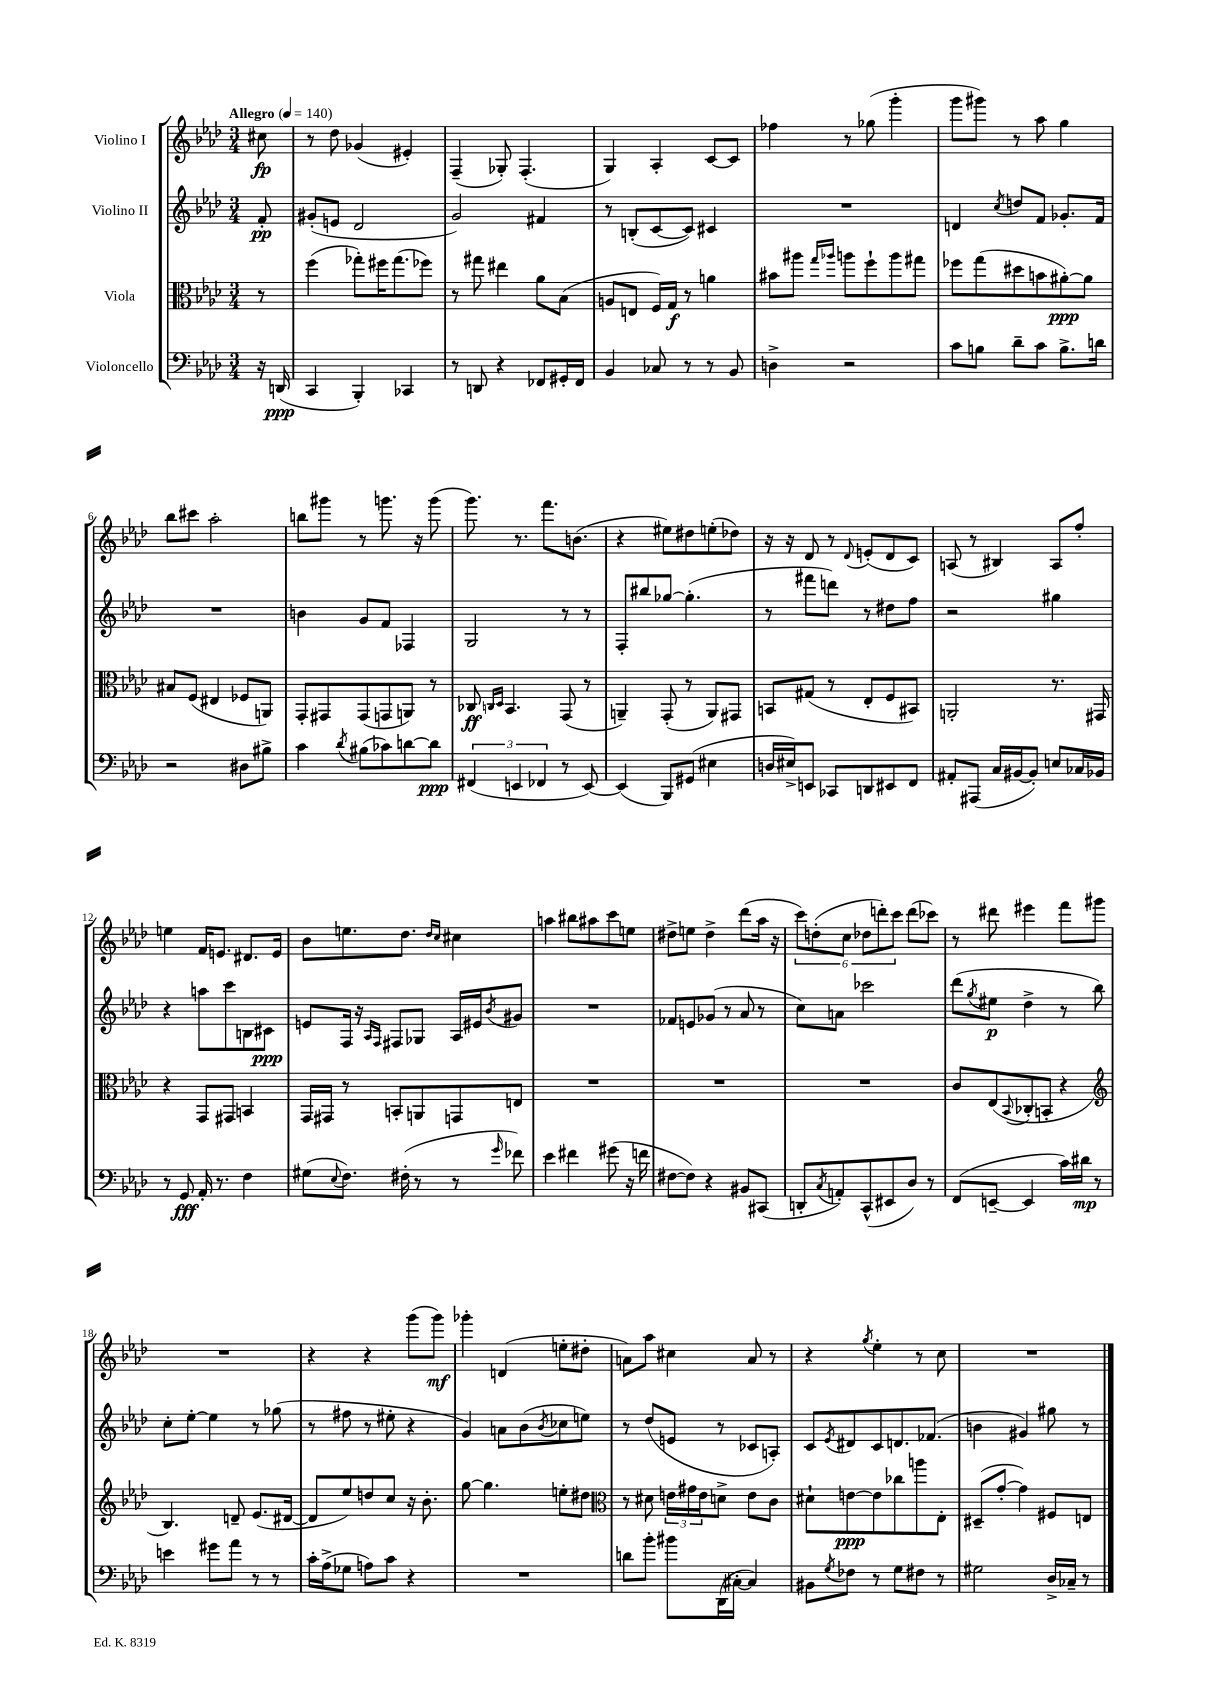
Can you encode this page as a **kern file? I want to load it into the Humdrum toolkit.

**kern	**kern	**kern	**kern
*staff4	*staff3	*staff2	*staff1
*clefF4	*clefC3	*clefG2	*clefG2
*k[b-e-a-d-]	*k[b-e-a-d-]	*k[b-e-a-d-]	*k[b-e-a-d-]
*M3/4	*M3/4	*M3/4	*M3/4
*MM140	*MM140	*MM140	*MM140
16r	8r	8f'	8cc#
(16DD	.	.	.
=	=	=	=
4CC	(4ff	(8g#'	8r
.	.	8e	8dd-
4BBB-')	8gg-')	2d-	(4g-
.	16ff#	.	.
.	(8.gg-	.	.
4CC-	.	.	4e#')
.	8ff-)	.	.
=	=	=	=
8r	8r	2g)	(4F~
8DD	8gg#	.	.
4r	4ee#	.	8G-')
.	.	.	(4.F'
8FF-	8a-	4f#	.
16GG#'	(8B-	.	.
16FF-	.	.	.
=	=	=	=
4BB-	8A	8r	4G)
.	8E	(8B'	.
8C-	16F)	[8c	4A-'
.	16G	.	.
8r	8r	8c])	.
8r	4a	4c#	[8c
8BB-	.	.	8c]
=	=	=	=
4D^	8b#	2.r	4ff-
.	8aa#	.	.
.	16qqgg	.	.
.	16qqaa-	.	.
2r	8aa	.	8r
.	8ff`	.	(8gg-
.	8aa	.	4ggg'
.	8gg#	.	.
=	=	=	=
8c	8ff-	4d	8ggg
8B	(8gg	.	8ggg#)
.	.	8qcc	.
8d-~	8dd#	8dd	8r
8c	8b	8f	8aa-
8.B^	[8a#')	8.g-'	4gg
.	8a#]	.	.
16d	.	16f	.
=	=	=	=
2r	8B#	2.r	8bb-
.	(8F	.	8ccc#
.	4E#	.	2aa-'
8D#	8F-	.	.
8B#^	8AA)	.	.
=	=	=	=
4c	8GG'	4b	8bb
.	8GG#	.	8ggg#
8qd-	.	.	.
(8B#	(8GG#	8g	8r
8c-)	8GG	8f	8.ggg
[8d	8AA)	4F-	.
.	.	.	16r
8d]	8r	.	(8ggg
=	=	=	=
(6FF#	8C-	2G	8.ggg)
.	16qqC	.	.
.	16qqD-	.	.
.	4.BB-	.	.
6EE	.	.	.
.	.	.	8.r
6FF-	.	.	.
.	.	.	8.fff
8r	(8GG	8r	.
.	.	.	(8.b
[8EE)	8r	8r	.
=	=	=	=
(4EE]	4AA~)	8F'	4r
.	.	8bb#	.
8BBB-)	(8GG'	[8gg-	8ee#)
(8GG#	8r	(4.gg-']	8dd#
4E#	8AA)	.	(8ee'
.	8GG#	.	8dd-)
=	=	=	=
16D	8BB	8r	16r
16E#^)	.	.	16r
8EE	(8G#	8fff#	8d-
8CC-	8r	8ddd)	8r
.	.	.	8qqd-
8DD	8E-'	8r	(8e'
8EE#	8F	8dd#	8d-
8FF	8BB#)	8ff	8c)
=	=	=	=
8AA#'	2AA'	2r	(8A
(8AAA#	.	.	8r
16C	.	.	4B#)
[16BB#	.	.	.
8BB#'])	.	.	.
8E	8.r	4gg#	8A
16C-	.	.	8ff'
16BB-	16GG#	.	.
=	=	=	=
8r	4r	4r	4ee
8GG	.	.	.
16AA-'	8GG	8aa	16f
8.r	.	.	8.e
.	8GG#	8ccc	.
4F	4BB	8B	8.d#
.	.	8c#	.
.	.	.	16e
=	=	=	=
(8G#	16GG	8e	8b-
.	16GG#	.	.
8qqE-	.	.	.
8.F)	8r	16F	8.ee
.	.	16r	.
.	.	16qqA-	.
.	.	16qqF	.
.	8BB'	8F#	.
(16F#'	.	.	8.dd-
8r	8AA	8G-	.
.	.	.	16qqdd-
.	.	.	16qqcc
8r	8GG	16A-	4cc#
.	.	16e#	.
16qqg	.	8qb-	.
8f-)	8E	8g#	.
=	=	=	=
4e-	2.r	2.r	4aa
4f#	.	.	8bb#
.	.	.	8aa#
(8g#	.	.	8ccc
16r	.	.	8ee
16f	.	.	.
=	=	=	=
[8F#	2.r	8f-	8dd#^
8F#])	.	8e	8ee
4r	.	(8g-	4dd#^
.	.	8r	.
8BB#	.	8a-	(8ddd-
(8CC#	.	8r	16aa-
.	.	.	16r
=	=	=	=
8DD'	2.r	8cc)	12ccc)
.	.	.	(12dd'
8qC	.	.	.
8AA')	.	8a	.
.	.	.	12cc
(8CC^^	.	2ccc-	12dd-
.	.	.	12ddd')
8EE#	.	.	.
.	.	.	12ccc
8D-)	.	.	(8ddd
8r	.	.	8ccc-)
=	=	=	=
(8FF	8c	(8ddd-	8r
.	.	8qgg	.
[8EE~	(8E-	8ee#	8ddd#
.	8qqBB-	.	.
4EE]	8C-'	4dd-^	4eee#
.	8BB'	.	.
16c)	4r	8r	8fff
16d#	.	.	.
8r	.	8bb-)	8ggg#
=	=	=	=
*	*clefG2	*	*
4e	4.B-)	8cc'	2.r
.	.	[8ee-'	.
8g#	.	4ee-]	.
8a-	8d~	.	.
8r	(8.e-	8r	.
8r	.	(8gg-	.
.	[16d#	.	.
=	=	=	=
16c'	8d#]	8r	4r
(16A-^	.	.	.
8G-	8ee-)	8ff#	.
8A)	8dd	8r	4r
8c	8cc	8ee#'	.
4r	16r	4r	(8ggg
.	8.b-'	.	.
.	.	.	8ggg)
=	=	=	=
2.r	[8gg	4g)	4ggg-'
.	4.gg]	.	.
.	.	8a	(4d
.	.	(8b-	.
.	.	8qb-	.
.	8ee'	8cc-	8ee'
.	8dd#	8ee)	8dd#'
=	=	=	=
*	*clefC3	*	*
8d	8r	8r	8a)
8b-'	8d#	(8dd-	8aa-
8b#	24e	8e	4cc#
.	24g#	.	.
.	24e	.	.
(16DD-	8d^	8r	.
[16C#'	.	.	.
4C#])	8e	8c-	8a
.	8c	8A')	8r
=	=	=	=
8BB#	8d#`	8c	4r
8qG	.	8qe-	.
8F-	[8e	8d#	.
.	.	.	8qgg
8r	8e]	8c	4ee-'
8G	8cc-	8.d	.
8F#	8aa	.	8r
.	.	(8.f-	.
8r	8E-'	.	8cc
=	=	=	=
2G#	(8D#~	4b	2.r
.	[8g'	.	.
.	4g])	4g#)	.
16D-^	8F#	8gg#	.
16C-~	.	.	.
8r	8E	8r	.
==	==	==	==
*-	*-	*-	*-
